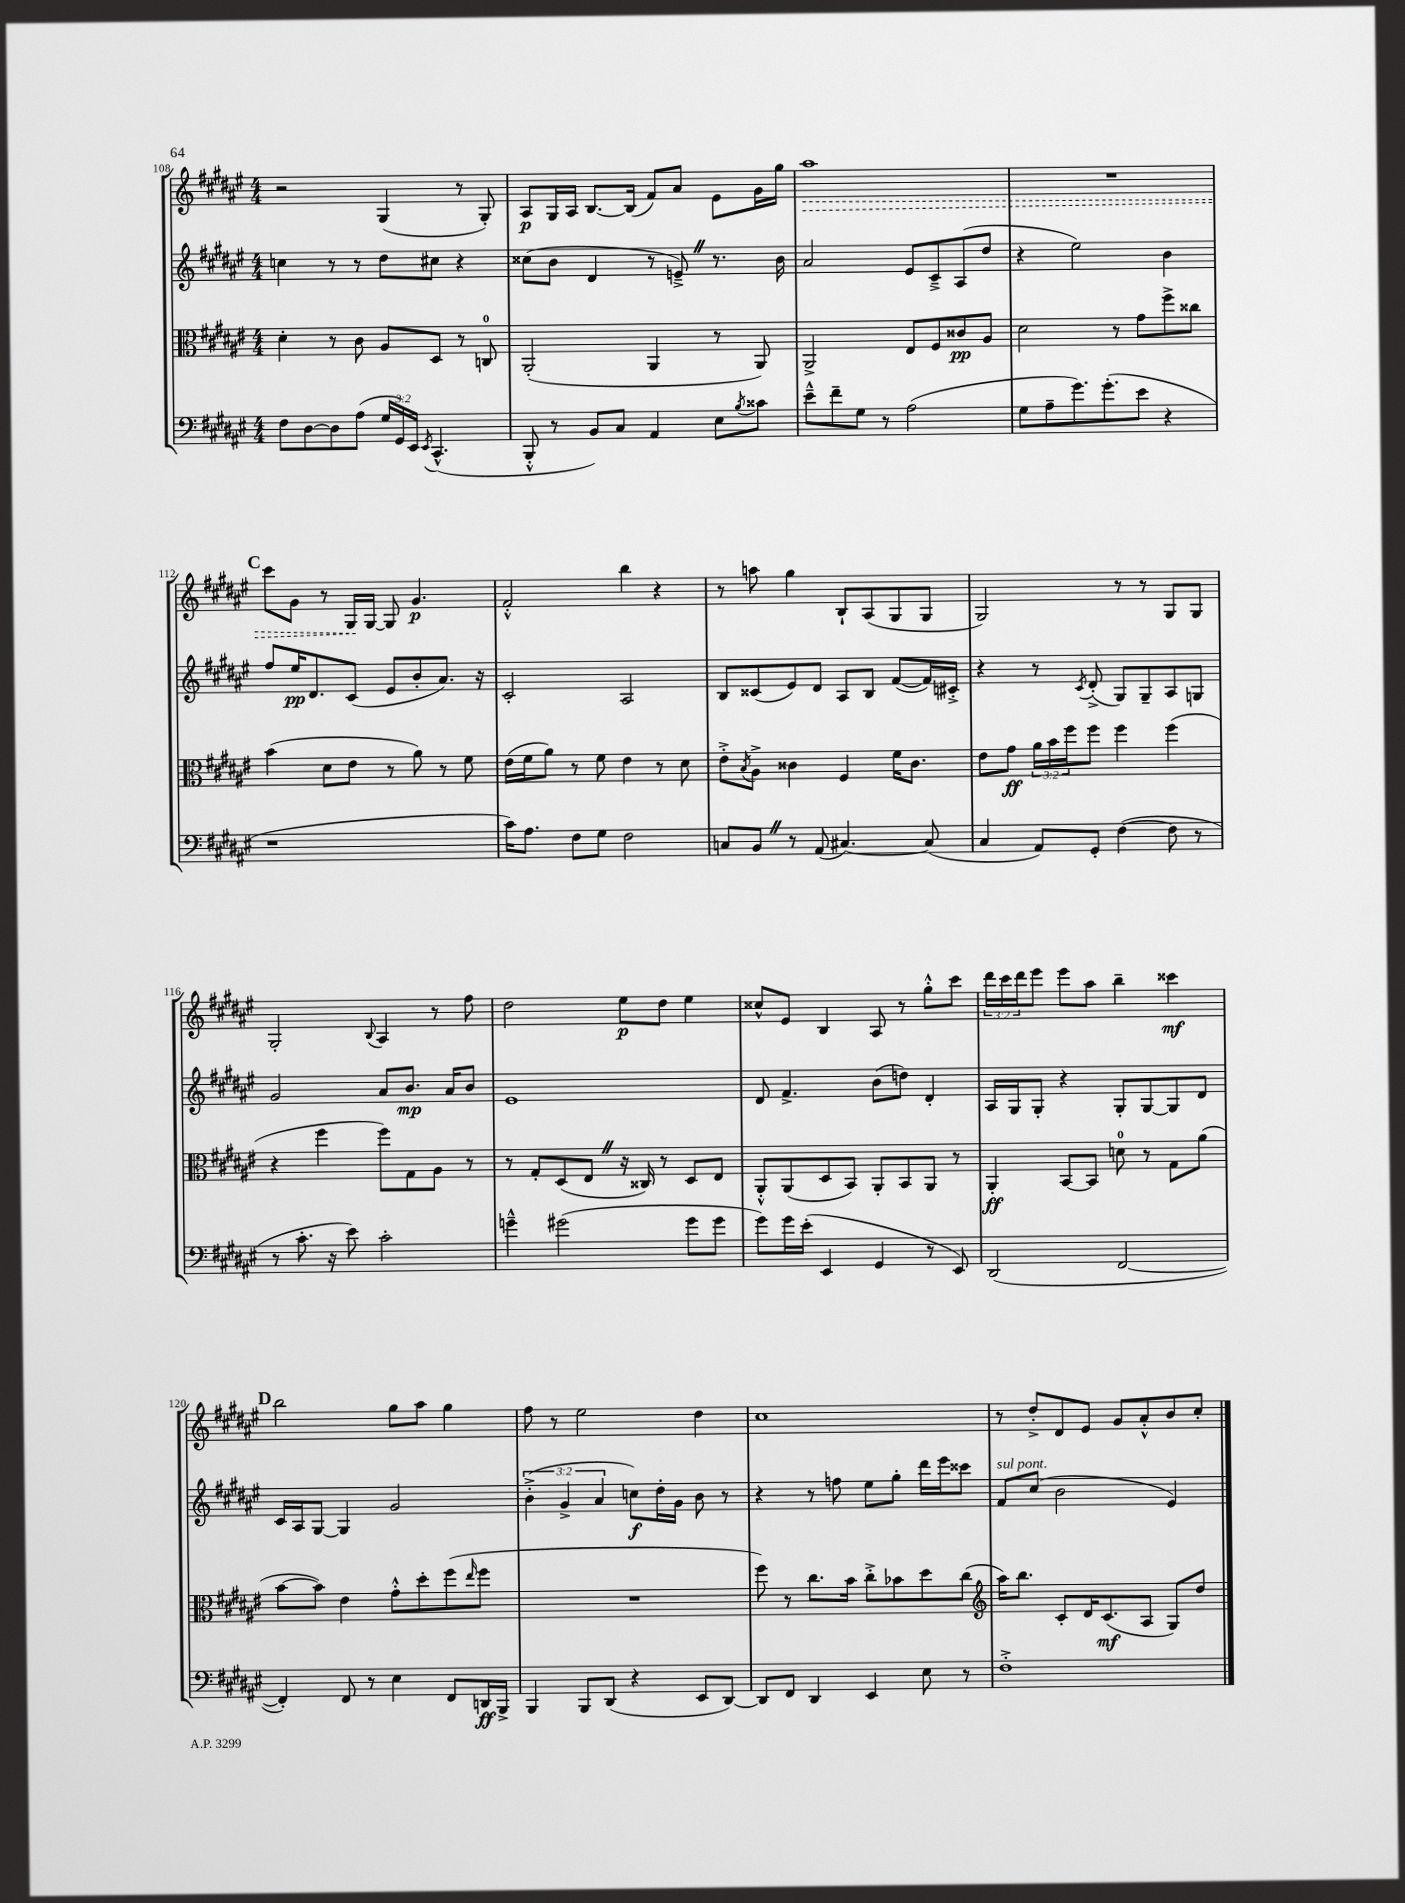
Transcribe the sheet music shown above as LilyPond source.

<<
\new StaffGroup <<
\new Staff = "s0" {
    \clef treble \key fis \major \numericTimeSignature \time 4/4 \override Staff.TupletNumber.text = #tuplet-number::calc-fraction-text
    r2 gis4( r8 gis8-.) |
    ais8\p gis16 ais16 b8.~ b16( fis'8) ais'8 eis'8 gis'16 gis''16 |
    \once \override Hairpin.style = #'dashed-line ais''1\> |
    R1 |
    \mark \markup { \bold "C" } cis'''8 gis'8 r8 gis16\! gis16~ gis8 gis'4.\p |
    fis'2-.-^ b''4 r4 |
    r8 a''8 gis''4 b8-! ais8( gis8 gis8 |
    gis2) r8 r8 gis8 gis8 |
    gis2-. \appoggiatura { b8 } ais4 r8 fis''8 |
    dis''2 eis''8\p dis''8 eis''4 |
    cisis''8-^ eis'8 b4 ais8 r8 gis''8-.-^ cis'''8 |
    \tuplet 3/2 { dis'''16 cis'''16 dis'''16 } eis'''8 eis'''8 ais''8 b''4-- cisis'''4\mf |
    \mark \markup { \bold "D" } b''2 gis''8 ais''8 gis''4 |
    fis''8 r8 eis''2 dis''4 |
    cis''1 |
    r8 dis''8-.-> dis'8 eis'8 gis'8 ais'8-.-^ b'8 cis''8-. \bar "|." |
}
\new Staff = "s1" {
    \clef treble \key fis \major \numericTimeSignature \time 4/4 \override Staff.TupletNumber.text = #tuplet-number::calc-fraction-text
    c''4 r8 r8 dis''8 cis''8 r4 |
    cisis''8( b'8 dis'4 r8 e'8--->) \once \override BreathingSign.text = \markup { \musicglyph "scripts.caesura.straight" } \breathe r8. b'16 |
    ais'2 eis'8 cis'8---> ais8( dis''8 |
    r4 eis''2) b'4 |
    \mark \markup { \bold "C" } fis''8 eis''16\pp dis'8. cis'8( eis'8 b'8-. ais'8.) r16 |
    cis'2-. ais2 |
    b8 cisis'8( eis'8) dis'8 ais8 b8 fis'8~( fis'16) cis'16-.-> |
    r4 r8 \acciaccatura { cis'8 } dis'8-.->( gis8) gis8-- ais8 g8 |
    gis'2 ais'8 b'8.\mp ais'16 b'8 |
    eis'1 |
    dis'8 fis'4.-> b'8( d''8) dis'4-. |
    ais16 gis16 gis8-. r4 gis8-. gis8~ gis8 dis'8 |
    \mark \markup { \bold "D" } cis'16 ais16 gis8~ gis4 gis'2 |
    \tuplet 3/2 { b'4-.->( gis'4-> ais'4 } c''8\f) dis''16-. gis'16 b'8 r8 |
    r4 r8 f''8 eis''8 gis''8-. dis'''16 eis'''16 cisis'''8 |
    fis'8^\markup { \italic "sul pont." } cis''8( b'2 eis'4) \bar "|." |
}
\new Staff = "s2" {
    \clef alto \key fis \major \numericTimeSignature \time 4/4 \override Staff.TupletNumber.text = #tuplet-number::calc-fraction-text
    dis'4-. r8 cis'8 ais8 dis8 r8 c8-0 |
    ais,2-.( ais,4 r8 ais,8) |
    ais,2-> eis8 fis8 cisis'8\pp ais8 |
    dis'2 r8 gis'8 fis''8-> cisis''8 |
    \mark \markup { \bold "C" } b'4( dis'8 eis'8 r8 ais'8) r8 fis'8 |
    eis'16( fis'16 ais'8) r8 fis'8 eis'4 r8 dis'8 |
    eis'8-.-> \acciaccatura { b8 } ais8-> cisis'4 fis4 fis'16 cisis'8. |
    eis'8 gis'8\ff \tuplet 3/2 { ais'16 b'16 fis''16 } fis''8 fis''4 fis''4( |
    r4 fis''4 fis''8) gis8 ais8 r8 |
    r8 gis8-. dis8( eis8 \once \override BreathingSign.text = \markup { \musicglyph "scripts.caesura.straight" } \breathe r16 cisis16) r8 dis8 eis8 |
    ais,8-.-^ ais,8( dis8 b,8) ais,8-. b,8 ais,8 r8 |
    ais,4-.\ff b,8~ b,8 d'8-0 r8 gis8 ais'8( |
    \mark \markup { \bold "D" } b'8~ b'8) eis'4 gis'8-.-^ dis''8-. fis''8( \grace { eis''16 } fis''8 |
    R1 |
    fis''8) r8 cis''8. b'16 cis''8-.-> bes'8 dis''8 cis''8( |
    \clef treble ais''16) b''8. cis'8-. dis'16 cis'8.\mf( ais8 gis8) dis''8 \bar "|." |
}
\new Staff = "s3" {
    \clef bass \key fis \major \numericTimeSignature \time 4/4 \override Staff.TupletNumber.text = #tuplet-number::calc-fraction-text
    fis8 dis8~ dis8 ais8( \tuplet 3/2 { gis16 gis,16) eis,16 } \acciaccatura { eis,8 } cis,4.-^( |
    b,,8-.-^ r8 b,8) cis8 ais,4 eis8 \acciaccatura { b8 } cisis'8 |
    eis'8---^ fis'8-- gis8 r8 ais2( |
    gis8 ais8-- gis'8.) gis'8.-.( eis'8 r4 |
    \mark \markup { \bold "C" } r1 |
    cis'16) ais8. fis8 gis8 fis2 |
    c8 b,8 \once \override BreathingSign.text = \markup { \musicglyph "scripts.caesura.straight" } \breathe r8 ais,8( cis4.~) cis8( |
    cis4 ais,8) gis,8-. fis4~( fis8 r8 |
    r8 cis'8.-. r16 eis'8) cis'2-. |
    g'4---^ gis'2( gis'8 gis'8 |
    gis'8) gis'16 eis'16-.( eis,4 gis,4 r8 eis,8) |
    dis,2( fis,2~ |
    \mark \markup { \bold "D" } fis,4-.) fis,8 r8 eis4 fis,8 d,16\ff b,,16-> |
    b,,4 b,,8 dis,8( r4 eis,8 dis,8~) |
    dis,8 fis,8 dis,4 eis,4 eis8 r8 |
    fis1-.-> \bar "|." |
}
>>
>>
\layout { \context { \Score currentBarNumber = #108 } }
